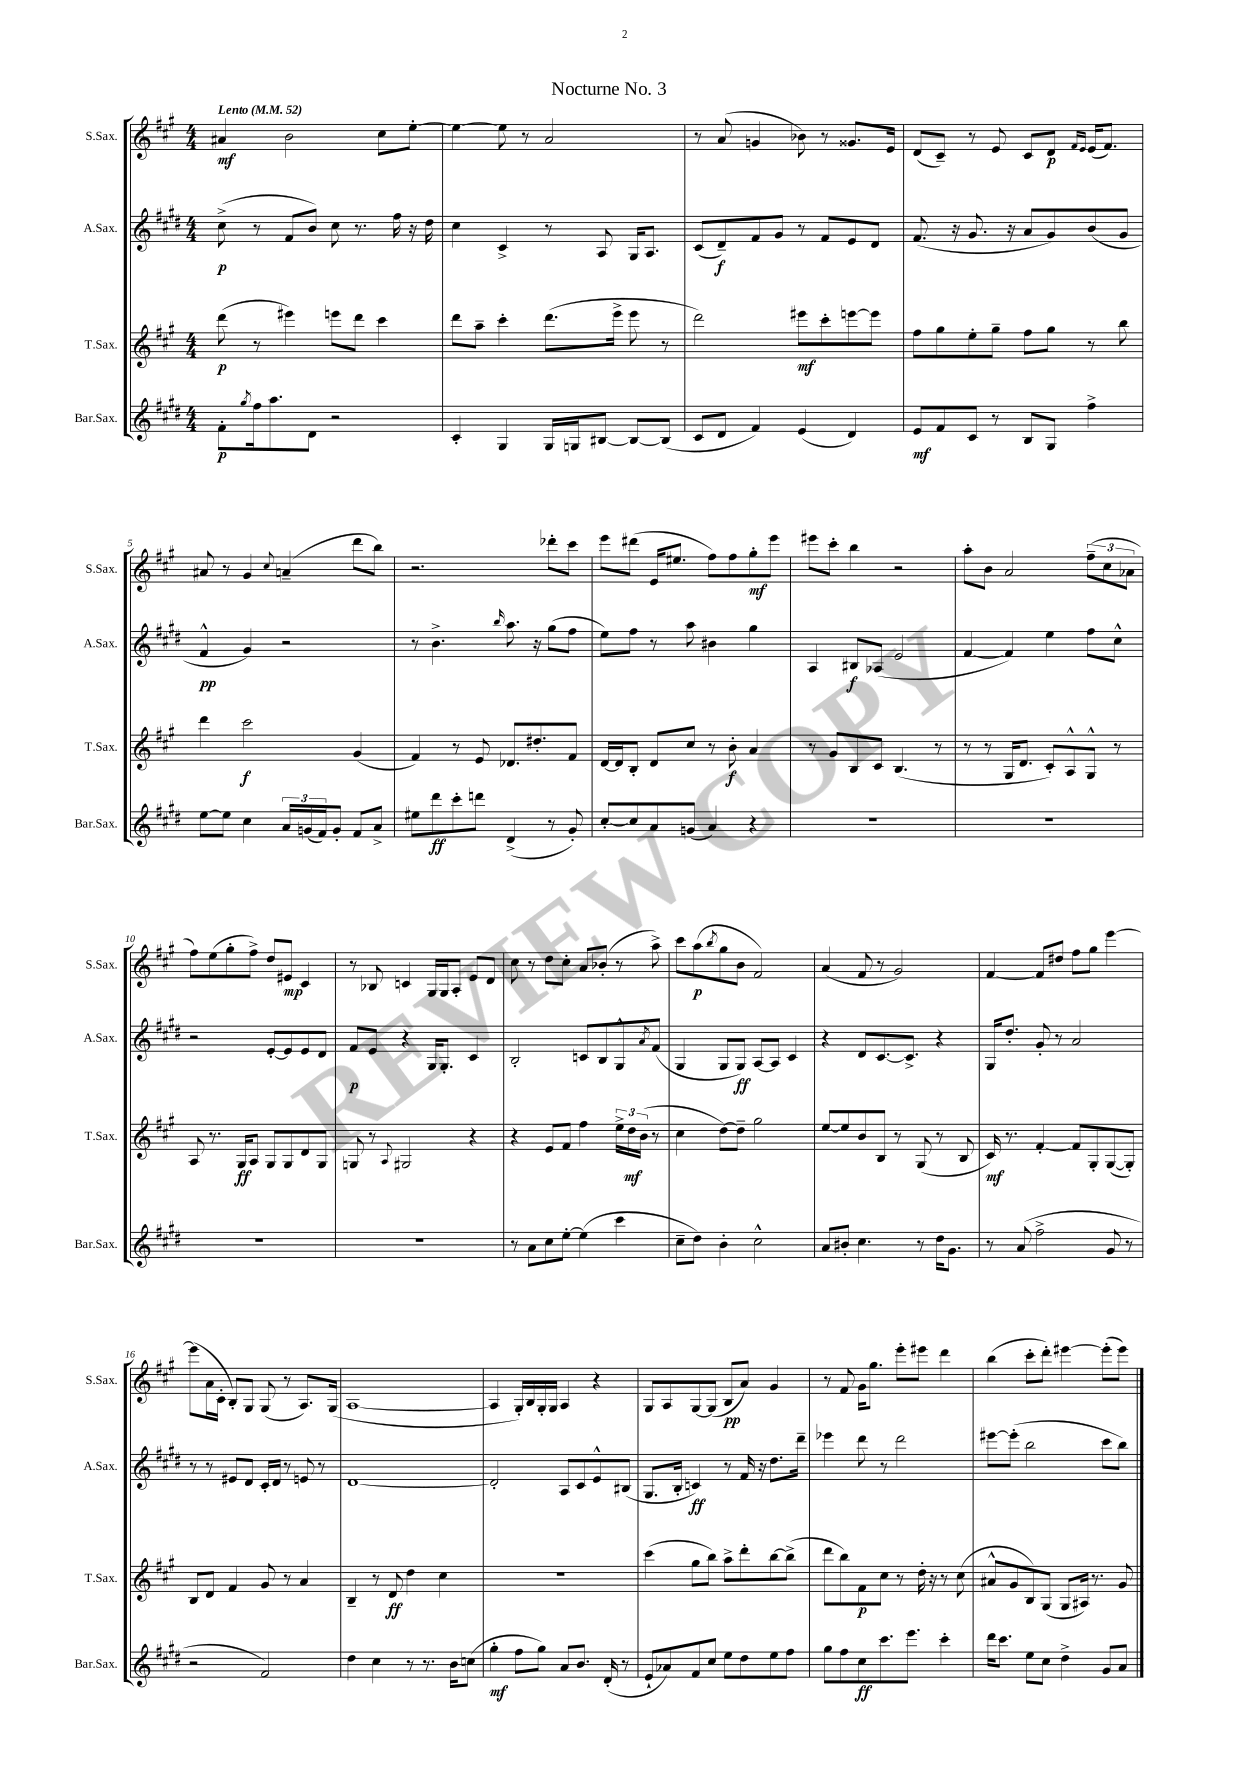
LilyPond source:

\header { title = "Nocturne No. 3" }
<<
\new StaffGroup <<
\new Staff = "s0" \with { instrumentName = "S.Sax." shortInstrumentName = "S.Sax." } {
    \clef treble \key a \major \numericTimeSignature \time 4/4 \tempo "Lento" 4 = 52
    ais'4\mf b'2 cis''8 e''8~-. |
    e''4~ e''8 r8 a'2 |
    r8 a'8( g'4 bes'8) r8 gisis'8. e'16 |
    d'8( cis'8--) r8 e'8 cis'8 d'8\p \grace { fis'16 e'16 } e'16( fis'8.) |
    ais'8 r8 gis'4 \appoggiatura { cis''8 } a'4--( d'''8 b''8) |
    r2. des'''8-. cis'''8 |
    e'''8 dis'''8( e'16 eis''8. fis''8) fis''8 gis''8-.\mf e'''8 |
    eis'''8 cis'''8-. b''4 r2 |
    a''8-. b'8 a'2 \tuplet 3/2 { fis''8--( cis''8 aes'8 } |
    fis''8) e''8( gis''8-. fis''8->) d''8 eis'8\mp cis'4 |
    r8 bes8 c'4 gis16 gis16 a8-. e'8 d'8 |
    cis''8 r8 d''8 cis''8-. a'8 bes'8-.( r8 a''8->) |
    cis'''8 a''8\p( \acciaccatura { b''8 } gis''8 b'8 fis'2) |
    a'4( fis'8 r8 gis'2) |
    fis'4~ fis'8 dis''8 fis''8 gis''8 e'''4~ |
    e'''8( a'16 cis'16-. b8-.) gis8 gis8( r8 a8.) gis16( |
    a1~ |
    a4 gis16-.) b16 gis16-. gis16 a4 r4 |
    gis8 a8 gis8~ gis8( b8\pp a'8) gis'4 |
    r8 fis'8 gis'16 gis''8. e'''8-. eis'''8 d'''4 |
    b''4( cis'''8-. d'''8-.) eis'''4~ eis'''8-.( eis'''8) \bar "|." |
}
\new Staff = "s1" \with { instrumentName = "A.Sax." shortInstrumentName = "A.Sax." } {
    \clef treble \key e \major \numericTimeSignature \time 4/4
    cis''8->\p( r8 fis'8 b'8) cis''8 r8. fis''16 r16 dis''16 |
    cis''4 cis'4-> r8 a8 gis16 a8. |
    cis'8( dis'8--\f) fis'8 gis'8 r8 fis'8 e'8 dis'8 |
    fis'8.( r16 gis'8. r16 a'8 gis'8) b'8( gis'8 |
    fis'4-^\pp gis'4) r2 |
    r8 b'4.-> \grace { b''16 } a''8. r16 gis''8( fis''8 |
    e''8) fis''8 r8 a''8 bis'4 gis''4 |
    a4 bis8\f aes8( e'2 |
    fis'4~ fis'4) e''4 fis''8 cis''8-^ |
    r2 e'8~-. e'8 e'8 dis'8 |
    fis'8\p e'8 r4 gis16 gis8.-. cis'4 |
    b2-. c'8 b8 gis8-^ \acciaccatura { a'8 } fis'8( |
    gis4 gis8 gis8\ff) a8~ a8 cis'4 |
    r4 dis'8 cis'8.~ cis'8.-> r4 |
    gis16 dis''8.-. gis'8-. r8 a'2 |
    r8 r8 eis'8 dis'8 cis'16-. dis'16 r8 e'8 r8 |
    dis'1~ |
    dis'2-. a8 cis'8 e'8-^ bis8( |
    gis8. b16-. c'4\ff) r8 fis'16 r16 dis''8. dis'''16-- |
    ees'''4 dis'''8 r8 dis'''2 |
    eis'''8~ eis'''8-.( b''2 cis'''8 b''8) \bar "|." |
}
\new Staff = "s2" \with { instrumentName = "T.Sax." shortInstrumentName = "T.Sax." } {
    \clef treble \key a \major \numericTimeSignature \time 4/4
    d'''8\p( r8 eis'''4) e'''8 d'''8 cis'''4 |
    d'''8 a''8-- cis'''4-. d'''8.( e'''16-> e'''8 r8 |
    d'''2) eis'''8\mf cis'''8-. e'''8~ e'''8 |
    fis''8 gis''8 e''8-. gis''8-- fis''8 gis''8 r8 b''8 |
    d'''4 cis'''2\f gis'4( |
    fis'4) r8 e'8 des'8. dis''8.-. fis'8 |
    d'16~ d'16 b8-. d'8 cis''8 r8 b'8-.\f a'4 |
    r8 gis'8 b8 cis'8 b4.( r8 |
    r8 r8 gis16 d'8. cis'8-.) a8-^ gis8-^ r8 |
    a8 r8. gis16\ff a8 gis8 gis8 d'8 gis8 |
    g8 r8 \appoggiatura { a8 } gis2 r4 |
    r4 e'8 fis'8 fis''4 \tuplet 3/2 { e''16-> d''16\mf b'16( } r8 |
    cis''4 d''8~) d''8-- gis''2 |
    e''8~ e''8 b'8 b8 r8 gis8( r8 b8 |
    cis'16\mf) r8. fis'4~-. fis'8 gis8-. gis8~( gis8-.) |
    b8 d'8 fis'4 gis'8 r8 a'4 |
    b4-- r8 d'8\ff d''4 cis''4 |
    R1 |
    cis'''4( gis''8 b''8) a''8-> d'''8-. b''8~ b''8->( |
    d'''8 b''8) fis'8\p cis''8 r8 d''16-. r16 r8 cis''8( |
    ais'8-^ gis'8 b8) gis8( gis8 ais16) r8. gis'8 \bar "|." |
}
\new Staff = "s3" \with { instrumentName = "Bar.Sax." shortInstrumentName = "Bar.Sax." } {
    \clef treble \key e \major \numericTimeSignature \time 4/4
    fis'8-.\p \acciaccatura { gis''8 } fis''16 a''8. dis'8 r2 |
    cis'4-. gis4 gis16 g16 bis8~ bis8~ bis8( |
    cis'8 dis'8 fis'4) e'4( dis'4) |
    e'8\mf fis'8 cis'8 r8 b8 gis8 fis''4-> |
    e''8~ e''8 cis''4 \tuplet 3/2 { a'16 g'16( fis'16) } g'8-. fis'8 a'8-> |
    eis''8 dis'''8\ff cis'''8-. d'''8 dis'4->( r8 gis'8-.) |
    cis''8~-. cis''8 a'8 g'8( a'4) r4 |
    R1 |
    R1 |
    R1 |
    R1 |
    r8 a'8 cis''8 e''8~-. e''4( cis'''4 |
    cis''8-- dis''8) b'4-. cis''2-^ |
    a'8 bis'8-. cis''4. r8 dis''16 gis'8. |
    r8 a'8( fis''2-> gis'8 r8 |
    r2 fis'2) |
    dis''4 cis''4 r8 r8. b'16 c''8( |
    gis''4-.\mf fis''8 gis''8) a'8 b'8. dis'16-.( r8 |
    e'8-! aes'8) fis'8 cis''8 e''8 dis''8 e''8 fis''8 |
    gis''8 fis''8 cis''8\ff cis'''8. e'''8. cis'''4-. |
    dis'''16 cis'''8. e''8 cis''8 dis''4-> gis'8 a'8 \bar "|." |
}
>>
>>
